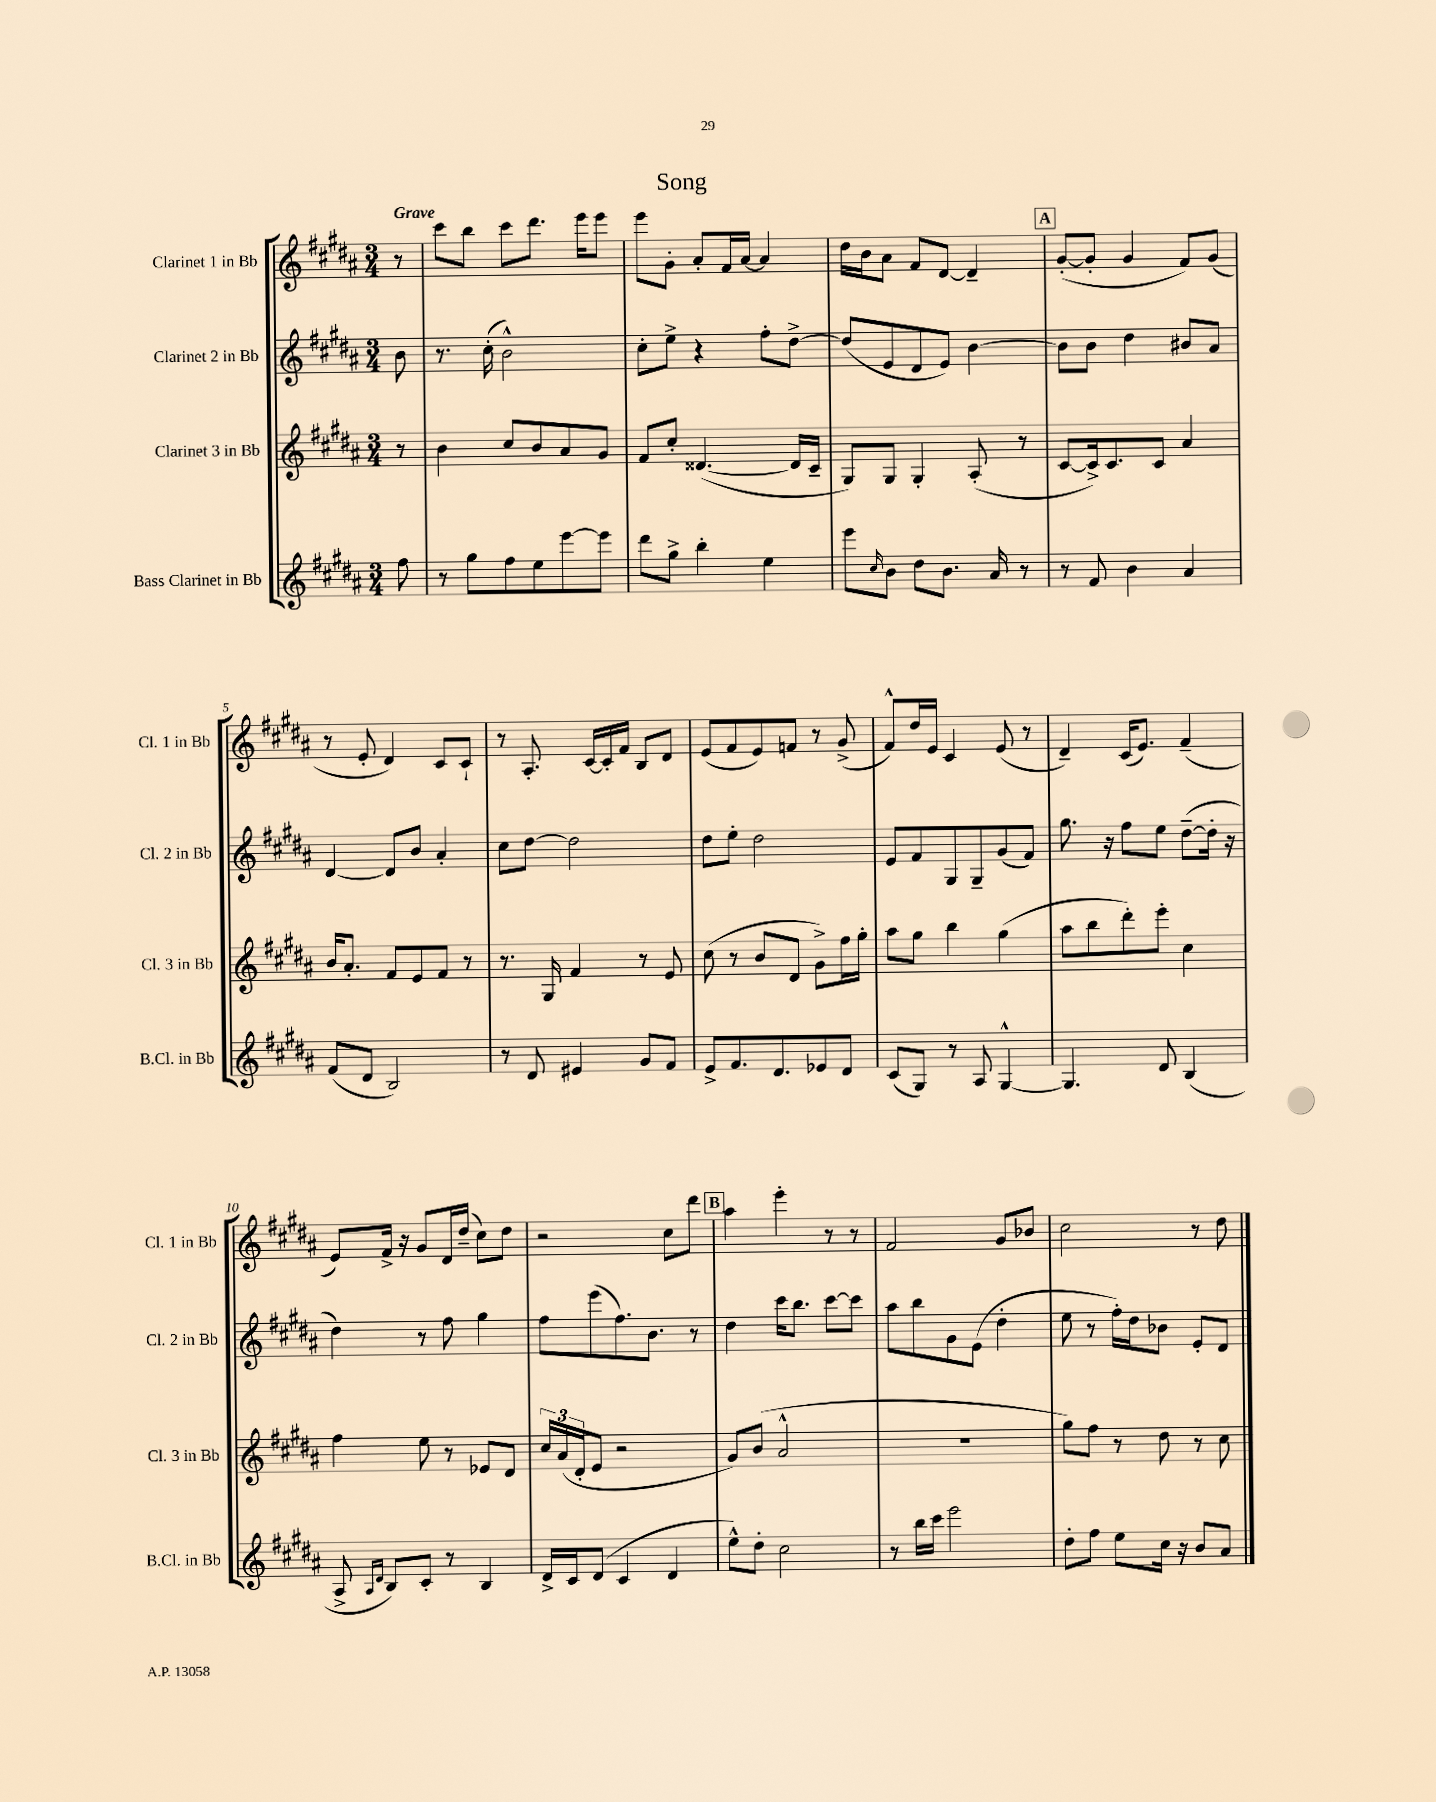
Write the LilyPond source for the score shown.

\header { title = "Song" }
<<
\new StaffGroup <<
\new Staff = "s0" \with { instrumentName = "Clarinet 1 in Bb" shortInstrumentName = "Cl. 1 in Bb" } {
    \clef treble \key b \major \numericTimeSignature \time 3/4 \partial 8 \tempo "Grave"
    r8 |
    cis'''8 b''8 cis'''8 dis'''8. e'''16 e'''8 |
    e'''8 gis'8-. ais'8-. fis'16 ais'16~ ais'4 |
    dis''16 b'16 ais'8 fis'8 dis'8~ dis'4-- |
    \mark \markup { \box "A" } gis'8~-.( gis'8-. gis'4 fis'8) gis'8( |
    r8 e'8-. dis'4) cis'8 cis'8-! |
    r8 ais8.-. cis'16~ cis'16-. fis'16 b8 dis'8 |
    e'8( fis'8 e'8) f'8 r8 gis'8->( |
    fis'8-^) dis''16 e'16 cis'4 e'8( r8 |
    dis'4--) cis'16( e'8.) fis'4--( |
    e'8) fis'16-> r16 gis'8 dis'16 dis''16--( cis''8) dis''8 |
    r2 cis''8 dis'''8 |
    \mark \markup { \box "B" } ais''4 e'''4-. r8 r8 |
    fis'2 gis'8 bes'8 |
    cis''2 r8 dis''8 \bar "|." |
}
\new Staff = "s1" \with { instrumentName = "Clarinet 2 in Bb" shortInstrumentName = "Cl. 2 in Bb" } {
    \clef treble \key b \major \numericTimeSignature \time 3/4 \partial 8
    b'8 |
    r8. cis''16-.( b'2-^) |
    cis''8-. e''8-> r4 fis''8-. dis''8~-> |
    dis''8( e'8 dis'8 e'8) b'4~ |
    \mark \markup { \box "A" } b'8 b'8 dis''4 bis'8 ais'8 |
    dis'4~ dis'8 b'8 ais'4-. |
    cis''8 dis''8~ dis''2 |
    dis''8 e''8-. dis''2 |
    e'8 fis'8 gis8 gis8-- gis'8( fis'8) |
    gis''8. r16 fis''8 e''8 dis''8~--( dis''16-. r16 |
    dis''4) r8 fis''8 gis''4 |
    fis''8 e'''8( fis''8.) b'8. r8 |
    \mark \markup { \box "B" } dis''4 cis'''16 b''8. cis'''8~ cis'''8 |
    ais''8 b''8 gis'8 e'8( dis''4-. |
    e''8 r8 fis''16-.) dis''16 bes'8 e'8-. dis'8 \bar "|." |
}
\new Staff = "s2" \with { instrumentName = "Clarinet 3 in Bb" shortInstrumentName = "Cl. 3 in Bb" } {
    \clef treble \key b \major \numericTimeSignature \time 3/4 \partial 8
    r8 |
    b'4 cis''8 b'8 ais'8 gis'8 |
    fis'8 cis''8-. disis'4.~( disis'16 cis'16-- |
    gis8) gis8 gis4-. ais8-.( r8 |
    \mark \markup { \box "A" } cis'8~ cis'16->) cis'8. cis'8 ais'4 |
    b'16 ais'8.-. fis'8 e'8 fis'8 r8 |
    r8. gis16 fis'4 r8 e'8 |
    cis''8( r8 b'8 dis'8 gis'8->) fis''16 gis''16-. |
    ais''8 gis''8 b''4 gis''4( |
    ais''8 b''8 dis'''8-.) e'''8-. cis''4 |
    fis''4 e''8 r8 ees'8 dis'8 |
    \tuplet 3/2 { cis''16 ais'16( dis'16-. } e'8 r2 |
    \mark \markup { \box "B" } gis'8) b'8( ais'2-^ |
    R2. |
    gis''8) fis''8 r8 dis''8 r8 cis''8 \bar "|." |
}
\new Staff = "s3" \with { instrumentName = "Bass Clarinet in Bb" shortInstrumentName = "B.Cl. in Bb" } {
    \clef treble \key b \major \numericTimeSignature \time 3/4 \partial 8
    fis''8 |
    r8 gis''8 fis''8 e''8 e'''8~ e'''8 |
    dis'''8 gis''8-> b''4-. e''4 |
    e'''8 \grace { cis''16 } b'8 dis''8 b'8. ais'16 r8 |
    \mark \markup { \box "A" } r8 fis'8 b'4 ais'4 |
    fis'8( dis'8 b2) |
    r8 dis'8 eis'4 gis'8 fis'8 |
    e'8-> fis'8. dis'8. ees'8 dis'8 |
    cis'8( gis8) r8 ais8 gis4~-^ |
    gis4. dis'8 b4( |
    ais8-> \grace { ais16 dis'16 } b8) cis'8-. r8 b4 |
    dis'16-> cis'16 dis'8( cis'4 dis'4 |
    \mark \markup { \box "B" } e''8-^) dis''8-. cis''2 |
    r8 b''16 cis'''16 e'''2 |
    dis''8-. fis''8 e''8 cis''16 r16 b'8 ais'8 \bar "|." |
}
>>
>>
